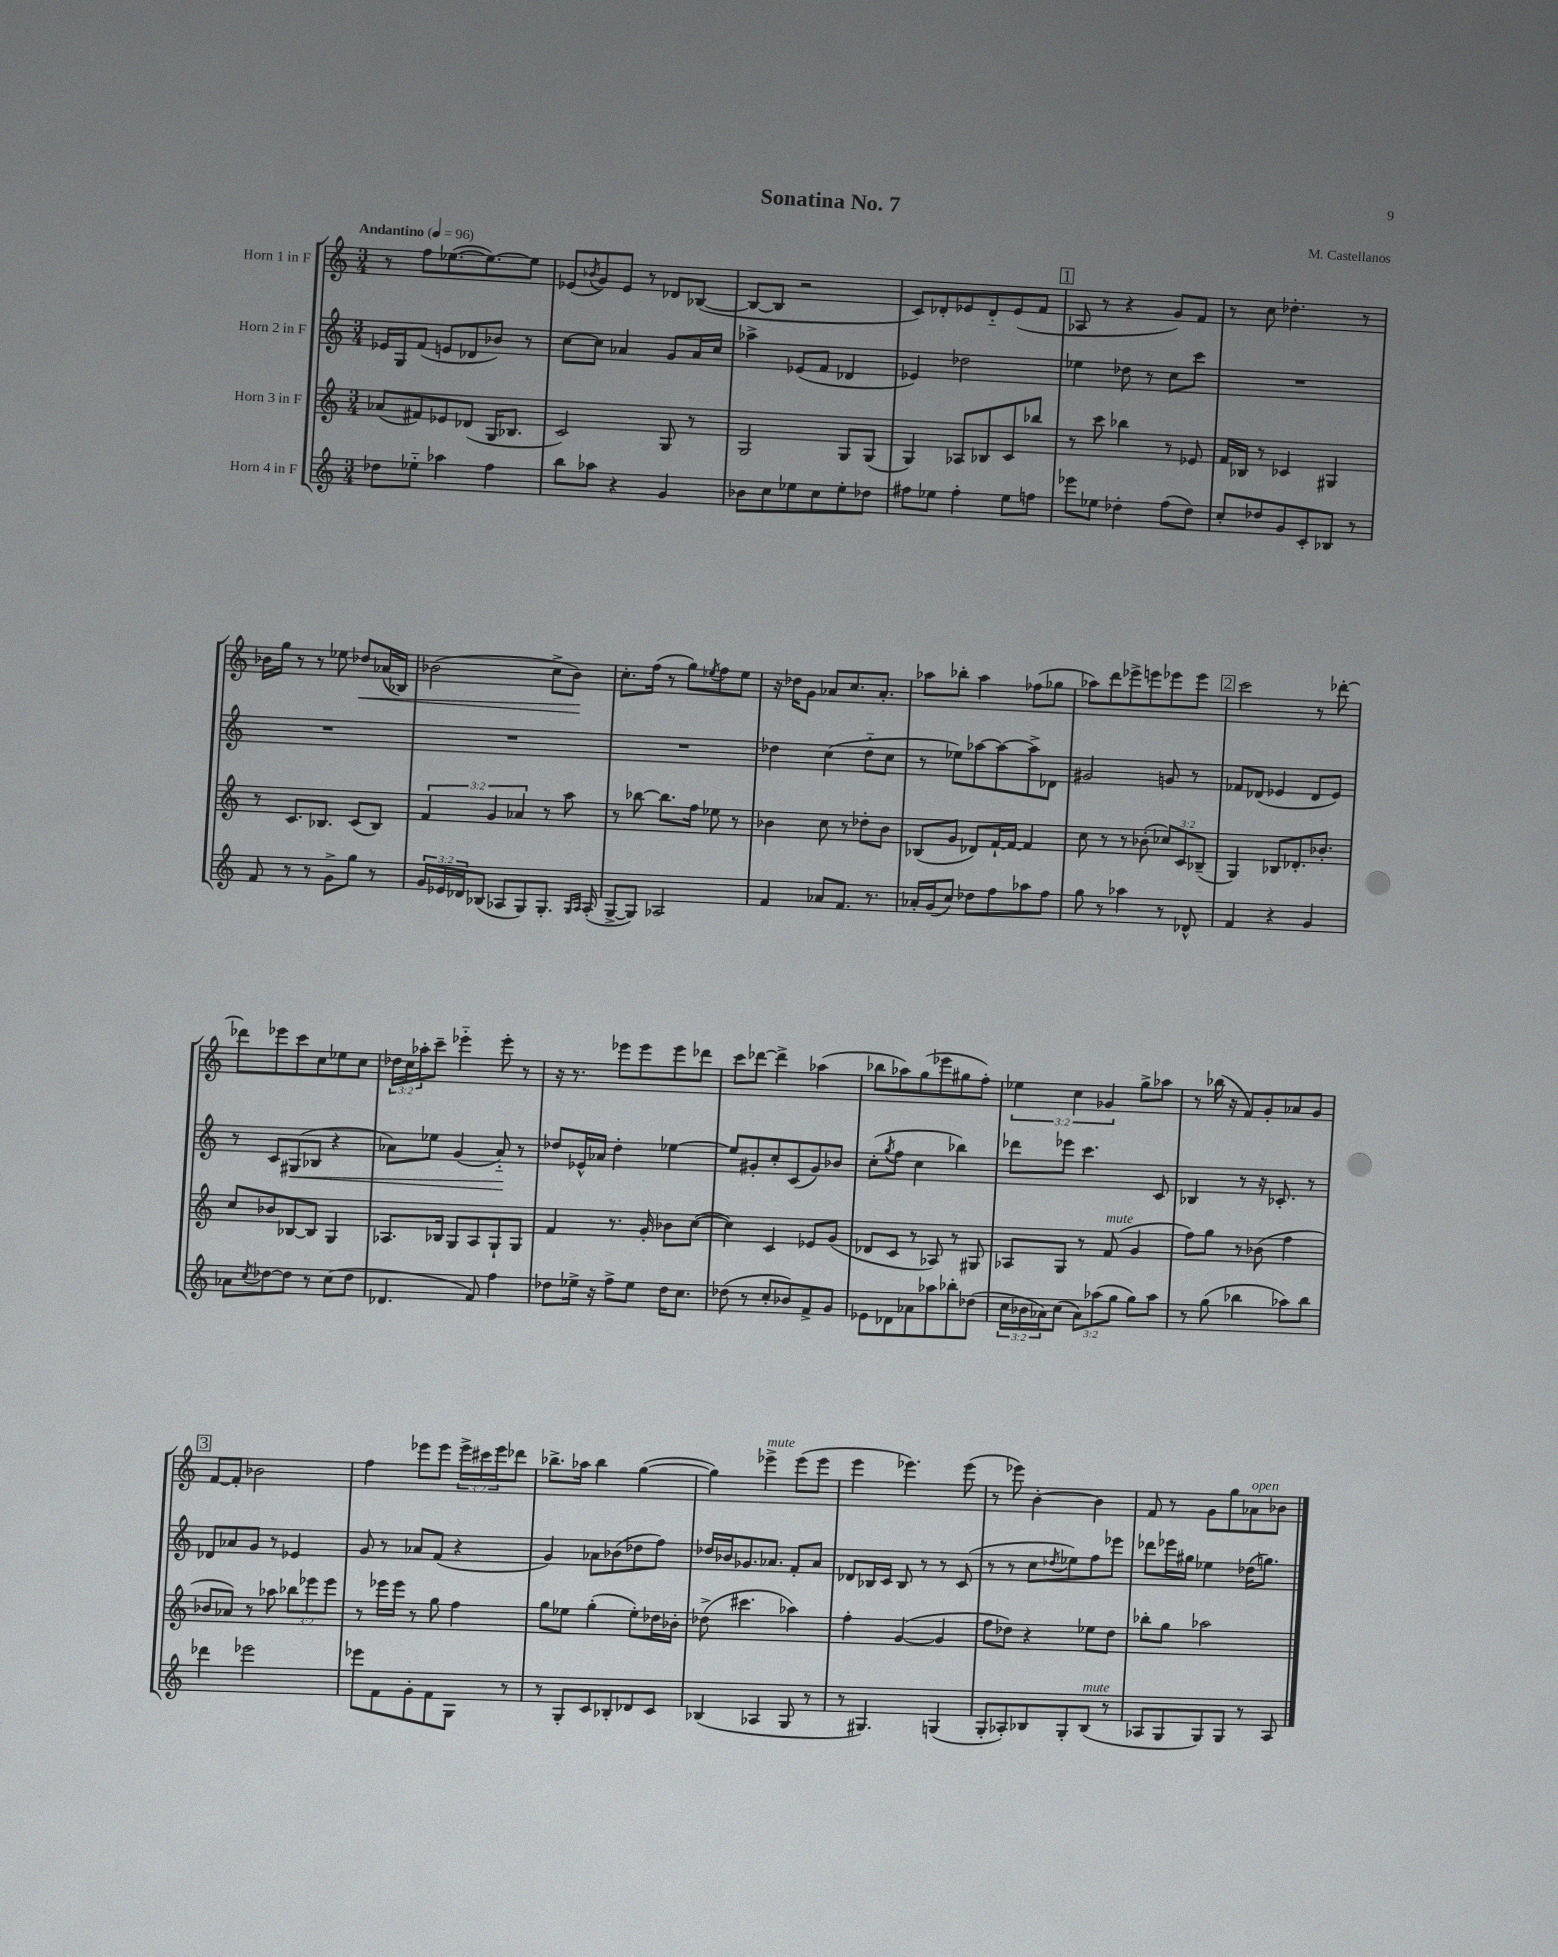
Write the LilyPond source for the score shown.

\header { title = "Sonatina No. 7" composer = "M. Castellanos" }
<<
\new StaffGroup <<
\new Staff = "s0" \with { instrumentName = "Horn 1 in F" } {
    \clef treble \key c \major \numericTimeSignature \time 3/4 \override Staff.TupletNumber.text = #tuplet-number::calc-fraction-text \tempo "Andantino" 4 = 96
    r8 f''8 ees''8.~( ees''8.~) ees''8 |
    ees'8( \acciaccatura { bes'8 } g'8) ees'8 r8 des'8 bes8~( |
    bes8~ bes8 r2 |
    c'8) des'8-. ees'8 des'8-_ ees'8( f'8 |
    \mark \markup { \box "1" } aes8 r8 r4 g'8) f'8 |
    r8 c''8 des''4.-. r8 |
    bes'16 g''16 r8 r8 ees''8 des''8\< aes'16( bes16) |
    bes'2( c''8-> bes'8\!) |
    c''8.-. f''16( r8 g''8) \acciaccatura { ees''8 } f''8 ees''8 |
    r16 des''16 g'8 aes'8 c''8. aes'8.-. |
    aes''8 bes''8-. aes''4 fes''8( ges''8 |
    aes''8) d'''8 ees'''8-> e'''8 ees'''8 ees'''8 |
    \mark \markup { \box "2" } c'''2 r8 des'''8~-. |
    des'''8 ees'''8 c'''8 c''8 ees''8 c''8 |
    \tuplet 3/2 { des''16 c''16 aes''16-. } c'''8-- ees'''4-_ ees'''8-. r8 |
    r16 r8. ees'''8 ees'''8 ees'''8 des'''8 |
    c'''8 des'''8~ des'''4-> aes''4( |
    bes''8 aes''8) g''8( ees'''8 gis''8 f''8-.) |
    \tuplet 3/2 { ees''4 c''4 ges'4 } g''8-> aes''8 |
    r8 bes''16( r16 f'8) g'8-. aes'8 g'8 |
    \mark \markup { \box "3" } f'8~ f'8-. bes'2 |
    f''4 ees'''8 ees'''8 \tuplet 3/2 { ees'''16-> cis'''16 ees'''16 } des'''8 |
    bes''8.-> aes''16 bes''4 g''4~( |
    g''4) ees'''4->^\markup { \italic "mute" } ees'''8( ees'''8 |
    e'''4 ees'''4.) ees'''8( |
    r8 ees'''8) b'4~-. b'4 |
    f'8 r8 g'8 g''8 aes'8^\markup { \italic "open" } bes'8 \bar "|." |
}
\new Staff = "s1" \with { instrumentName = "Horn 2 in F" } {
    \clef treble \key c \major \numericTimeSignature \time 3/4
    ees'16 g16 f'8( e'8 des'8 bes'8) r8 |
    c''8~ c''8 aes'4 g'8 aes'16 c''16 |
    aes''4-> ees'8( f'8 des'4 |
    ees'4) des''2 |
    \mark \markup { \box "1" } ees''4 des''8 r8 c''8 c'''8 |
    R2. |
    R2. |
    R2. |
    R2. |
    des''4 c''4( des''8-_ c''8 |
    r8 ees''8) aes''8~ aes''8~ aes''8-> des'8 |
    gis'2 g'8 r8 |
    \mark \markup { \box "2" } fes'8 des'8( ees'4 des'8 ees'8) |
    r8 c'8 gis8\<( bes8 r4 |
    aes'8) ees''8 g'4( aes'8-_\!) r8 |
    des''8 ees'16-^ aes'16 des''4-. ees''4~ |
    ees''8 gis'8-. c''8-. c'8( gis'8) bes'8 |
    c''8-.( \acciaccatura { g''8 } f''8 c''4 bes''4) |
    des'''8 ees'''8 c'''4. c'8 |
    bes4 r8 r16 ces'8.-. r8 |
    \mark \markup { \box "3" } des'8 aes'8 g'8 r8 ees'4 |
    g'8 r8 aes'8 f'8( r4 |
    g'4) aes'8 bes'8( des''8 f''8) |
    des''16 bes'16 ges'8. aes'8. f'8-. aes'8 |
    des'8 bes16 c'16 bes8 r8 r8 c'8( |
    r8 r8 c''8 \acciaccatura { des''8 } ees''8) f''8 ees'''8 |
    des'''8 ees'''16 gis''16 ees''4 des''16( g''8.) \bar "|." |
}
\new Staff = "s2" \with { instrumentName = "Horn 3 in F" } {
    \clef treble \key c \major \numericTimeSignature \time 3/4 \override Staff.TupletNumber.text = #tuplet-number::calc-fraction-text
    aes'8( fis'8) ees'8 des'8( g16 bes8. |
    c'2) g8 r8 |
    g2 g8 g8( |
    g4) aes8 bes8 c'8 bes''8 |
    \mark \markup { \box "1" } r8 c'''8 bes''4 r8 ees'8 |
    f'16 bes16 r8 ces'4 gis4 |
    r8 c'8. bes8. c'8( bes8) |
    \tuplet 3/2 { f'4 g'4 aes'4 } r8 a''8 |
    r8 bes''8~ bes''8. f''16 ees''8 r8 |
    bes'4 c''8 r8 des''8-. bes'8 |
    bes8( g'8 des'8) f'16~-! f'16~ f'4 |
    c''8 r8 r8 bes'8-.( \tuplet 3/2 { ces''8) c'8 bes8--( } |
    \mark \markup { \box "2" } g4) bes8 des'8.-. bes'8.-. |
    c''8 bes'8 bes8~ bes8 g4 |
    aes8. bes16 g8 aes8 g8-! g8 |
    f'4 r8. g'16-. bes'8 c''8~( |
    c''4) c'4 ees'8 g'8( |
    des'8 c'8 r8 aes8) r8 gis8 |
    aes8 g8 r8 f'8^\markup { \italic "mute" }( g'4 |
    f''8) g''8 r8 bes'8( f''4 |
    \mark \markup { \box "3" } bes'8 aes'8) r8 aes''8 \tuplet 3/2 { bes''8 ees'''8 ees'''8 } |
    r8 ees'''16 ees'''16 r8 g''8 f''4 |
    g''8 ees''8 g''4-.( ees''8-.) des''16 bes'16-. |
    des''8->( cis'''4. aes''4) |
    f''4-. g'4~( g'4 |
    f''8 des''8) r4 ees''8 des''8 |
    bes''8-. g''8 aes''2 \bar "|." |
}
\new Staff = "s3" \with { instrumentName = "Horn 4 in F" } {
    \clef treble \key c \major \numericTimeSignature \time 3/4 \override Staff.TupletNumber.text = #tuplet-number::calc-fraction-text
    des''8 ees''8-_ aes''4 f''4 |
    b''8 aes''8 r4 g'4 |
    bes'8 c''8 ees''8 c''8 ees''8-. des''8 |
    fis''8 ees''8 fis''4-. ees''8 f''8 |
    \mark \markup { \box "1" } ees'''8 ees''8 des''4-. f''8( des''8) |
    c''8-. des''8 g'8 c'8-. bes8 r8 |
    f'8 r8 r8 g'8-> g''8 r8 |
    \tuplet 3/2 { g'16 ees'16 des'16 } bes8( aes8 g8) g8.-. \grace { g16 aes16 } aes16-.( |
    g8~-> g8) aes2 |
    f'4 aes'8 f'8. r8. |
    aes'16-. g'16( c''8) des''8 f''8 aes''8 f''8 |
    g''8 r8 aes''4 r8 des'8-^ |
    \mark \markup { \box "2" } f'4 r4 g'4 |
    aes'8 \acciaccatura { c''8 } des''8~ des''8 r8 c''8( des''8 |
    des'4. f'8) f''4 |
    des''8 ees''16-> r16 f''8-> ees''8 des''16 c''8. |
    des''8( r8 c''8-. bes'8) f'8-> g'8 |
    ees'8 des'8 aes'8 aes''8 bes''8-. des''8( |
    \tuplet 3/2 { c''16 bes'16 aes'16) } c''8( \tuplet 3/2 { aes'8) aes''8( g''8 } g''8) aes''8 |
    r8 g''8( bes''4 aes''8) bes''8 |
    \mark \markup { \box "3" } des'''4 ees'''2 |
    ees'''8 f'8 g'8-. f'8 g8 r8 |
    r8 g8-. c'8 bes8-. des'8 c'8 |
    bes4( aes4 g8 r8 |
    r8 gis4.) g4( |
    g8-. aes8-.) bes8 g8-. bes8^\markup { \italic "mute" }( r8 |
    aes8 g8 g8) g8 r8 aes8 \bar "|." |
}
>>
>>
\layout { \context { \Score \remove "Bar_number_engraver" } }
